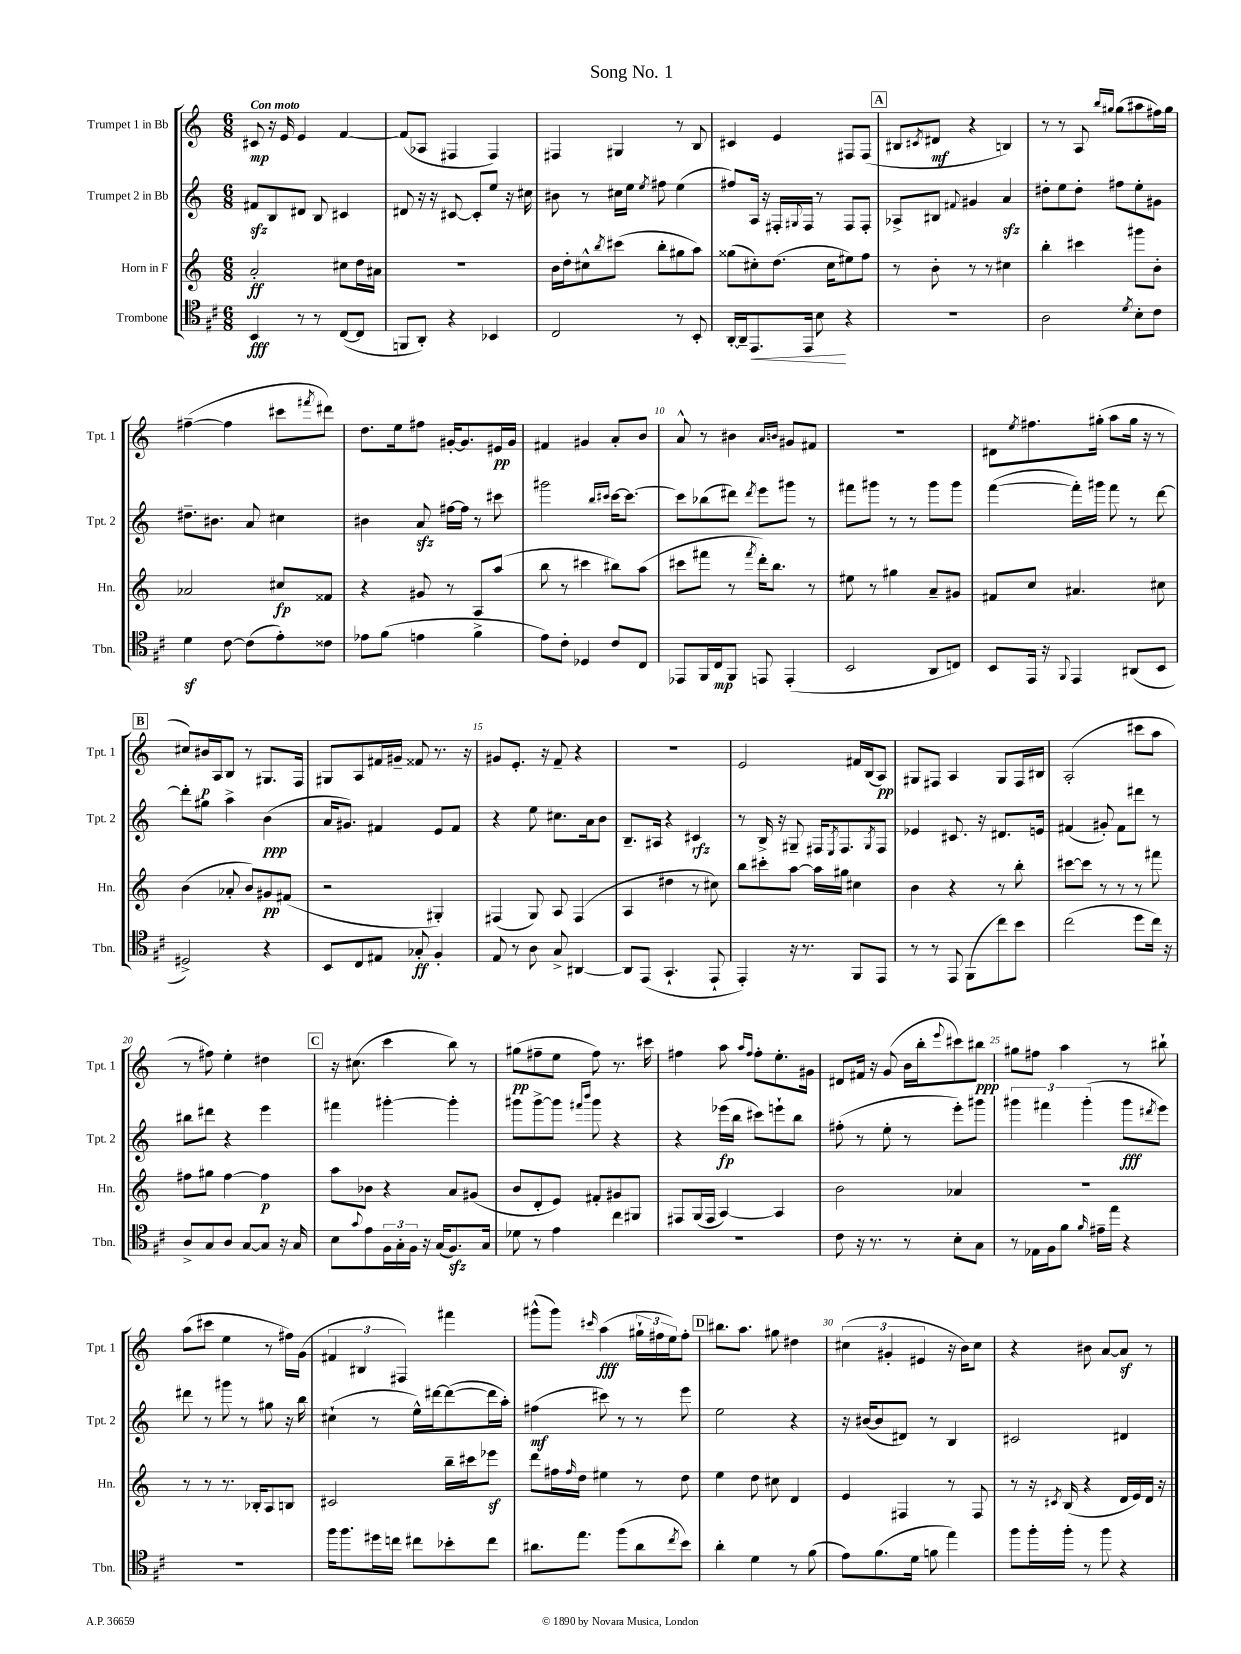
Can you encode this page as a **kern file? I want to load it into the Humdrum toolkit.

**kern	**kern	**kern	**kern
*staff4	*staff3	*staff2	*staff1
*clefC4	*clefG2	*clefG2	*clefG2
*k[f#c#]	*k[]	*k[]	*k[]
*M6/8	*M6/8	*M6/8	*M6/8
4BB	2a'	8f#	8c#
.	.	8B	16r
.	.	.	16e
8r	.	8d#	4e
8r	.	8B	.
([8C#	8cc#	4c#	[4f
8C#]	16dd	.	.
.	16a#	.	.
=	=	=	=
8FF	2.r	8d#	(8f]
8AA')	.	16r	8A-
.	.	16r	.
4r	.	[8c#	4F#
.	.	8c#']	.
4BB-	.	8ee	4F#)
.	.	16r	.
.	.	16cc#	.
=	=	=	=
2C#	16b	8b#	4F#
.	16dd'	.	.
.	8cc#^^	8r	.
.	8qbb	.	.
.	(8ccc#	16cc#	4G#
.	.	16ee	.
.	.	8qee	.
.	8bb'	8ff#	.
8r	8gg#	(4ee	8r
8BB'	8aa)	.	8B
=	=	=	=
[16AA'	(8gg##	8ff#)	4c#
16AA~]	.	.	.
8.EE	8cc#')	16A	.
.	.	16r	.
.	(8.dd	16F#'	4e
.	.	8qqG#	.
16EE	.	16F#	.
8B	.	8r	.
.	16cc#	.	.
4r	8ee#)	8F#	8F#
.	8ff	8F#'	(8F#
=	=	=	=
2.r	8r	8A-^	8B#
.	.	.	8qc#
.	8b'	8B#	8d#
.	.	8qqf#	.
.	8r	4g#	4r
.	8r	.	.
.	4cc#	4a	4B)
=	=	=	=
2A	4bb'	8dd#'	8r
.	.	8ee	8r
.	4ccc#	8dd#'	8A
.	.	.	16qqbb
.	.	.	16qqgg#
.	.	8ff#	(8gg#
8qd	.	.	.
8B'	8ggg#	8ee'	8aa#
8c#	8b'	8g#	16ff#)
.	.	.	16gg#
=	=	=	=
4d	2a-	8.dd#~	([4ff#~
.	.	8.b#	.
[8c#	.	.	4ff#]
(8c#]	.	8a	.
8e')	8cc#	4cc#	8ccc#
.	.	.	8qfff#
8c##	8f##	.	8ddd#)
=	=	=	=
8e-	4r	4b#	8.dd
(8f#	.	.	.
.	.	.	16ee
4e	8g#	8a	8ff#
.	8r	[16ff#	[16g#'
.	.	16ff#]	8.g#]
4f#^	8A	8r	.
.	(8aa	8ccc#	16e#
.	.	.	16g#
=	=	=	=
8e)	8bb	2ggg#	4f#
8c#'	8r	.	.
4D-	4ccc#	.	4g#
.	.	16qqbb	.
.	.	16qqccc#	.
8c#	8bb#)	[16ccc#	8a'
.	.	8.ccc#_	.
8C#	(8aa	.	8b
=	=	=	=
8EE-	8ccc#	8ccc#]	8a^^
16FF#	8fff#	(8bb-	8r
16C#	.	.	.
8FF#	8r	8ddd#)	4b#
.	8qfff#	8qddd#	.
8EE	16ddd')	8eee	.
.	8.bb	.	.
.	.	.	16qqa
.	.	.	16qqb
(4EE'	.	8ggg#	8g#
.	8r	8r	8f#
=	=	=	=
2BB	8ee#	8fff#	2.r
.	8r	8ggg#	.
.	4gg#	8r	.
.	.	8r	.
8AA	8a~	8ggg#	.
8C)	8g#	8ggg#	.
=	=	=	=
8BB	8f#	([4fff	8d#
.	.	.	8qee
16EE	8cc	.	8.ff#
16r	.	.	.
8qqFF#	.	.	.
4EE	4.a#	16fff'])	.
.	.	16ggg#	(16gg#'
.	.	8fff	8aa
(8AA#	.	8r	16gg#
.	.	.	16r
8BB	8cc#	[8ddd	8r
=	=	=	=
2D#^)	(4b	8ddd']	8cc#)
.	.	8gg#	16b#
.	.	.	16A
.	8a-'	4aa^	8B
.	8b)	.	8r
4r	8g#	(4b	8.G#
.	(8f#	.	.
.	.	.	16F
=	=	=	=
8BB	2r	16a	8G#
.	.	8.g#)	.
8C#	.	.	8A
8E#	.	4f#	16f#
.	.	.	16g#~
8G-'	.	.	8f##
4F#'	4G#')	8e	8.r
.	.	8f#	.
.	.	.	16r
=	=	=	=
8E	(4F#	4r	8g#
8r	.	.	8.e'
8A	8G)	8ee	.
.	.	.	16r
8G^	8A	8.cc#	8f~
[4AA#	(4F#	.	4r
.	.	16a	.
.	.	8b	.
=	=	=	=
8AA#]	4A	8.B~	2.r
(8EE	.	.	.
.	.	16A#	.
4.GG`	4dd#	4r	.
.	8r	4c#	.
8EE`	8cc#)	.	.
=	=	=	=
4EE')	8bb	8r	2e
.	8ccc#'	16B^	.
.	.	16r	.
16r	[8aa	8G#~	.
8.r	.	.	.
.	16aa]	16F#	.
.	.	8qE	.
.	16gg#	8.F#	.
8FF#	4cc#	.	16f#
.	.	.	(16B
.	.	8qG#	.
8EE	.	8F#	8A)
=	=	=	=
8r	4b	4e-	8G#
8r	.	.	8F#
8EE	4r	8.c#	4A
(8FF#	.	.	.
.	.	16r	.
8cc#)	8r	8.d#	8G#
8b	8bb'	.	16F#
.	.	16e	16B#
=	=	=	=
(2cc#	[8ccc#	(4f#	(2A'
.	8ccc#]	.	.
.	8r	8g#')	.
.	8r	8f#	.
8dd	8r	8ddd#	8ccc#
16cc#)	8fff#	8r	8aa
16r	.	.	.
=	=	=	=
8A^	8ff#	8bb#	8r
8G	8gg#	8ddd#	8ff#)
8A	[4ff#	4r	4ee'
[8G	.	.	.
8G]	4ff#]	4eee	4dd#
16r	.	.	.
16G	.	.	.
=	=	=	=
8B	8aa	4fff#	16r
.	.	.	(8.cc#
8qqg	.	.	.
8e	8b-	.	.
24F#	4r	[4ggg#'	4ccc
24G'	.	.	.
24F#	.	.	.
16r	.	.	.
(16G	.	.	.
8.F#)	8a	4ggg#']	8bb)
.	(8g#	.	8r
16G	.	.	.
=	=	=	=
8d-	8b	8ggg#	(8gg#
8r	8d'	[8ggg#^	8ff#~
4e	8e)	8ggg#]	8ee
.	.	16qqfff#	.
.	.	16qqbbb	.
.	8f#'	8ggg#	8ff#)
4cc#	8g#	4r	8.r
.	8G#	.	.
.	.	.	16ccc#
=	=	=	=
2.r	8F#	4r	4ff#
.	(16G	.	.
.	16F#	.	.
.	[4A)	(16eee-	8aa
.	.	16bb	.
.	.	.	16qqaa
.	.	.	16qqff#
.	.	8ccc#)	8ff#'
.	4A]	8eee`	8.ee'
.	.	8bb	.
.	.	.	16g#
=	=	=	=
8c#	2b	(8ff#'	8d#
16r	.	8r	16f#
8.r	.	.	16r
.	.	8ee'	(8g
8r	.	8r	16b
.	.	.	16bb'
.	.	.	8qqeee
8B'	4a-	8eee')	8ccc#)
8G	.	8ggg#	8bb#
=	=	=	=
8r	2.r	6ggg#	8gg#
16E-	.	.	8ff#
.	.	6fff#	.
16F#	.	.	.
8f#	.	.	4aa
.	.	(6ggg#'	.
16qqf#	.	.	.
16e#~	.	.	.
16ee	.	.	.
4r	.	8ggg#	8r
.	.	8qddd#	.
.	.	8eee)	8bb#`
=	=	=	=
2.r	8r	8ddd#	(8aa
.	8r	8r	8ccc#
.	8.r	8ggg#	4ee
.	.	8r	.
.	16B-'	.	.
.	8A	8gg#	8r
.	8B	16r	16ff#)
.	.	16bb	(16g
=	=	=	=
16ff#	2c#	(4cc#`	6f#
8.ff#	.	.	.
.	.	.	6B#
16dd#	.	8r	.
16cc	.	.	.
.	.	.	6F#)
8cc#	.	16ee^^)	.
.	.	[16ddd#	.
8b-'	16bb~	(8ddd#_	4fff#
.	16ccc#	.	.
8cc#	8eee-	16ddd#]	.
.	.	16aa')	.
=	=	=	=
8.a#	8ddd	(4ff#	(8ggg#^^
.	16ff#	.	8ggg#)
.	16qqff#	.	.
8.ee	16dd	.	.
.	.	.	16qqccc#
.	4ee#	8ccc#)	(4aa
(8ff#	.	8r	.
8a#	8r	8r	24gg#`
.	.	.	24ff#
.	.	.	24ee)
8qcc#	.	.	.
8b)	8dd	8eee	8ff#'
=	=	=	=
4a'	4ee	2ee	8.bb#
.	.	.	8.aa
4d	8dd	.	.
.	8cc#	.	8gg#
8r	4d	4r	4dd#
(8f#	.	.	.
=	=	=	=
8e)	4e	16r	(6cc#
.	.	([16b#	.
(8.f#	.	8b#]	.
.	.	.	6g#'
.	4F#	8d#)	.
16d	.	.	.
.	.	.	6e#
8f	.	8r	.
4ee)	8r	4B	16r
.	.	.	16b)
.	8F#	.	8cc#
=	=	=	=
8ff#	8r	2c#	4r
16ff#'	16r	.	.
.	8qc#	.	.
16ff#'	(16B	.	.
8r	4r	.	8b#
8ff#	.	.	[8a
4r	16d	4d#	8a]
.	16e)	.	.
.	16d	.	8r
.	16r	.	.
==	==	==	==
*-	*-	*-	*-
